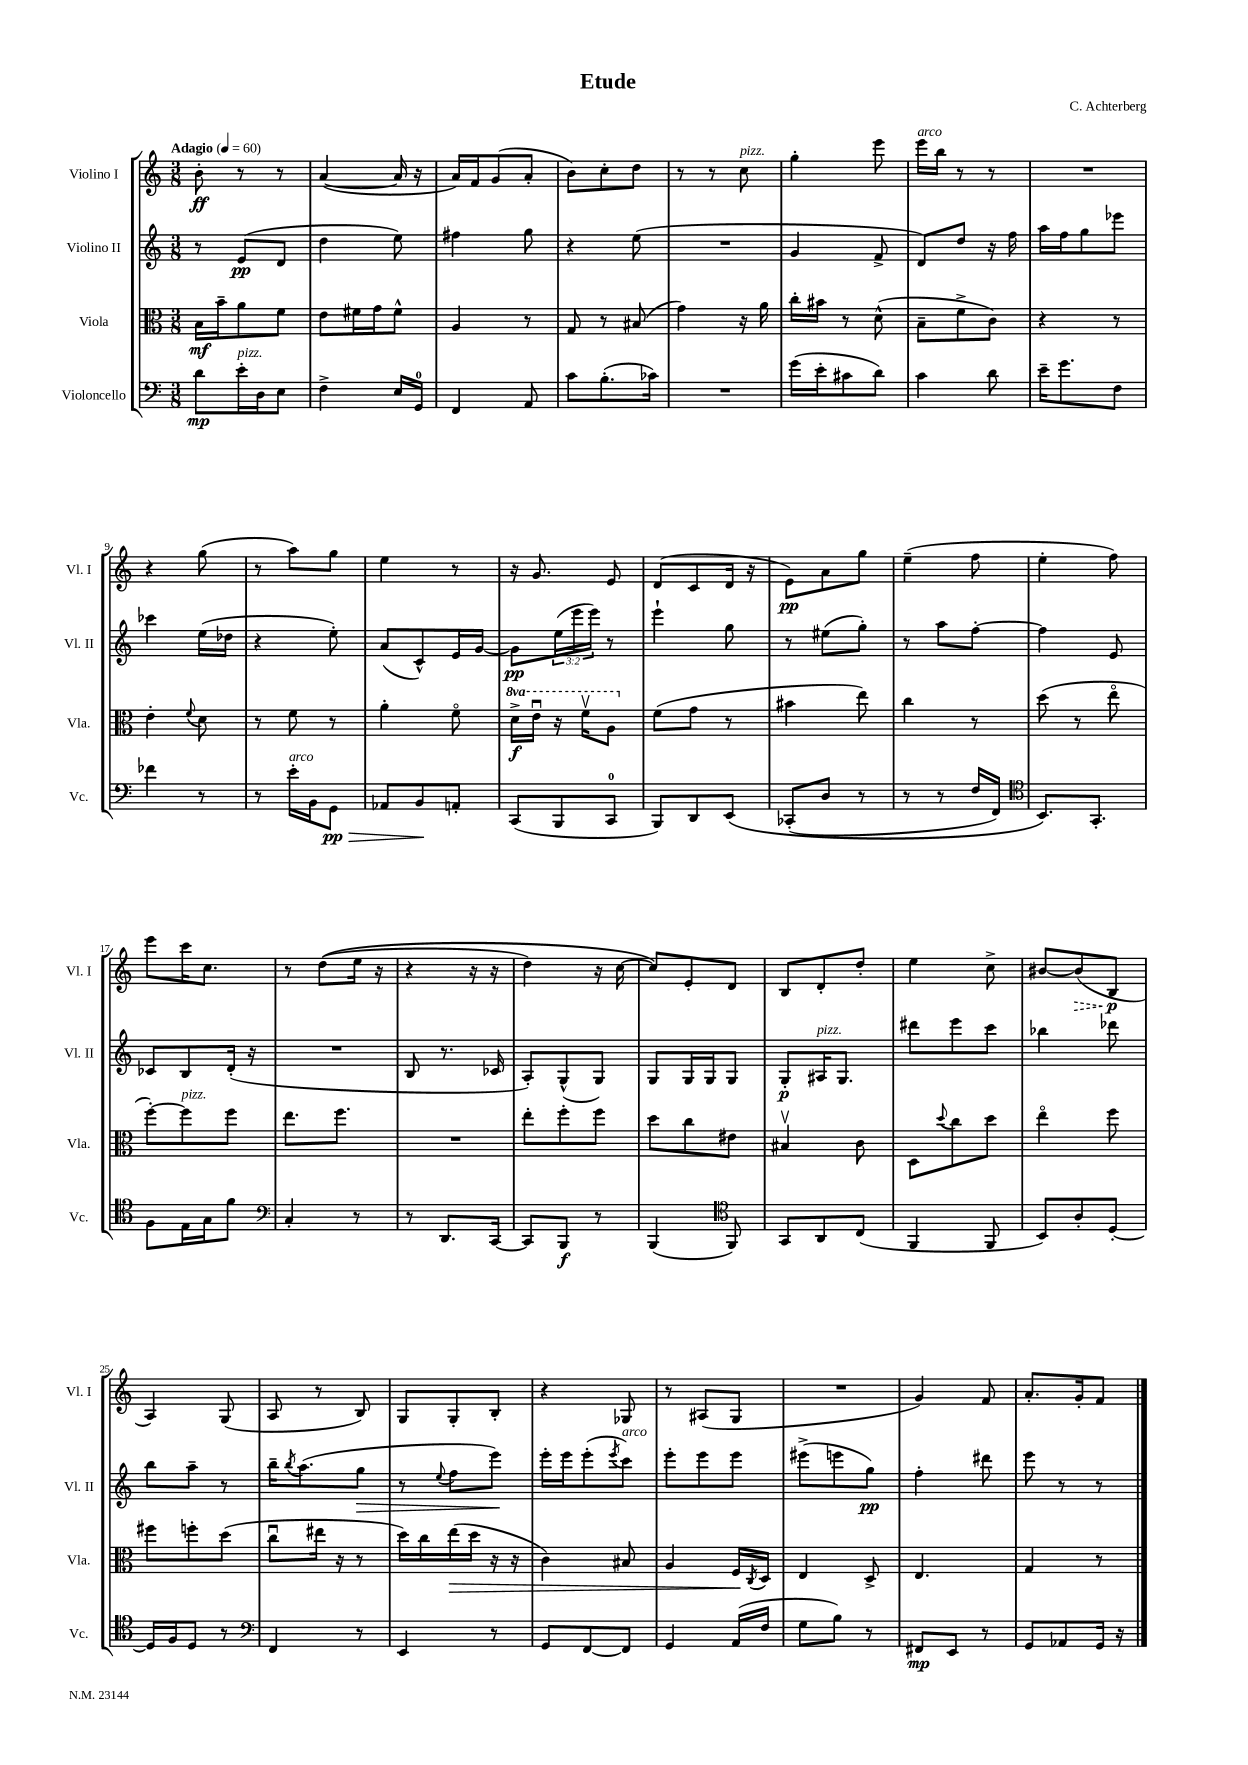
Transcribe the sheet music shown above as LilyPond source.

\header { title = "Etude" composer = "C. Achterberg" }
<<
\new StaffGroup <<
\new Staff = "s0" \with { instrumentName = "Violino I" shortInstrumentName = "Vl. I" } {
    \clef treble \key c \major \numericTimeSignature \time 3/8 \tempo "Adagio" 4 = 60
    b'8-.\ff r8 r8 |
    a'4~( a'16 r16 |
    a'16) f'16 g'8( a'8-. |
    b'8) c''8-. d''8 |
    r8 r8 c''8^\markup { \italic "pizz." } |
    g''4-. e'''8 |
    e'''16^\markup { \italic "arco" } b''16 r8 r8 |
    R4. |
    r4 g''8( |
    r8 a''8) g''8 |
    e''4 r8 |
    r16 g'8. e'8 |
    d'8( c'8 d'16 r16 |
    e'8\pp) a'8 g''8 |
    e''4--( f''8 |
    e''4-. f''8) |
    e'''8 c'''16 c''8. |
    r8 d''8(\( e''16 r16 |
    r4 r16 r16 |
    d''4) r16 c''16~ |
    c''8\) e'8-. d'8 |
    b8 d'8-. d''8-. |
    e''4 c''8-> |
    bis'8~ \once \override Hairpin.style = #'dashed-line bis'8\>( b8\p\! |
    a4) g8( |
    a8 r8 b8) |
    g8 g8-. b8-. |
    r4 ges8 |
    r8 ais8( g8 |
    R4. |
    g'4) f'8 |
    a'8.-. g'16-. f'8 \bar "|." |
}
\new Staff = "s1" \with { instrumentName = "Violino II" shortInstrumentName = "Vl. II" } {
    \clef treble \key c \major \numericTimeSignature \time 3/8 \override Staff.TupletNumber.text = #tuplet-number::calc-fraction-text
    r8 e'8\pp( d'8 |
    d''4 e''8) |
    fis''4 g''8 |
    r4 e''8( |
    R4. |
    g'4 f'8-> |
    d'8) d''8 r16 f''16 |
    a''16 f''16 g''8 ees'''8 |
    ces'''4 e''16( des''16 |
    r4 e''8-.) |
    a'8( c'8-^) e'16 g'16~ |
    g'8\pp \tuplet 3/2 { e''16( e'''16 e'''16) } r8 |
    e'''4-! g''8 |
    r8 eis''8( g''8-.) |
    r8 a''8 f''8~-. |
    f''4 e'8 |
    ces'8 b8 d'16-.( r16 |
    R4. |
    b8 r8. ces'16 |
    a8-.) g8-^( g8) |
    g8 g16 g16 g8 |
    g8-.\p ais16^\markup { \italic "pizz." } g8. |
    dis'''8 e'''8 c'''8 |
    bes''4 des'''8 |
    b''8 a''8-- r8 |
    b''16-- \acciaccatura { b''8 } a''8.( g''8\> |
    r8 \appoggiatura { e''8 } f''8 e'''8\!) |
    e'''16-. e'''16 e'''8-.( \acciaccatura { e'''8 } c'''8^\markup { \italic "arco" }) |
    e'''8-. e'''8 e'''8 |
    eis'''8->( e'''8 g''8\pp) |
    f''4-. dis'''8 |
    e'''8 r8 r8 \bar "|." |
}
\new Staff = "s2" \with { instrumentName = "Viola" shortInstrumentName = "Vla." } {
    \clef alto \key c \major \numericTimeSignature \time 3/8 \set Staff.ottavationMarkups = #ottavation-simple-ordinals
    b16\mf b'16-- a'8 f'8 |
    e'8 fis'16 g'16 fis'8-^ |
    a4 r8 |
    g8 r8 bis8( |
    g'4) r16 a'16 |
    c''16-. bis'16 r8 d'8-^( |
    b8-- f'8-> c'8) |
    r4 r8 |
    e'4-. \appoggiatura { f'8 } d'8 |
    r8 f'8 r8 |
    a'4-. f'8\flageolet |
    \ottava #1 d''16->\f e''16\downbow r16 f''16\upbow a'8 \ottava #0 |
    f'8( g'8 r8 |
    bis'4 e''8) |
    c''4 r8 |
    d''8( r8 e''8\flageolet |
    f''8~-.) f''8^\markup { \italic "pizz." } f''8 |
    e''8. f''8. |
    R4. |
    e''8-. f''8-. f''8 |
    d''8 c''8 eis'8 |
    bis4\upbow c'8 |
    d8 \appoggiatura { d''8 } c''8 d''8 |
    e''4\flageolet f''8 |
    fis''8 f''8-. d''8( |
    c''8\downbow eis''16 r16 r8 |
    d''16) c''16 e''16\>( d''16 r16 r16 |
    c'4) bis8 |
    a4 f16\! \acciaccatura { c8 } d16 |
    e4 d8-> |
    e4. |
    g4 r8 \bar "|." |
}
\new Staff = "s3" \with { instrumentName = "Violoncello" shortInstrumentName = "Vc." } {
    \clef bass \key c \major \numericTimeSignature \time 3/8
    d'8\mp e'16-.^\markup { \italic "pizz." } d16 e8 |
    f4-> e16 g,16-0 |
    f,4 a,8 |
    c'8 b8.-.( ces'16) |
    R4. |
    g'16( e'16-. cis'8 d'8) |
    c'4 d'8 |
    e'16-- g'8. f8 |
    fes'4 r8 |
    r8 e'16-.^\markup { \italic "arco" } b,16 g,8\pp\> |
    aes,8 b,8\! a,8-. |
    c,8( b,,8 c,8-0 |
    b,,8) d,8 e,8\( |
    ces,8-.( d8 r8 |
    r8 r8 f16 f,16) |
    \clef tenor b,8.\) g,8.-. |
    f8 e16 g16 f'8 |
    \clef bass c4-. r8 |
    r8 d,8. c,16~ |
    c,8 b,,8\f r8 |
    b,,4( \clef tenor f,8) |
    g,8 a,8 c8( |
    f,4 f,8 |
    b,8) a8-. d8~-. |
    d16 f16 d8 r8 |
    \clef bass f,4 r8 |
    e,4 r8 |
    g,8 f,8~ f,8 |
    g,4 a,16( f16 |
    g8 b8) r8 |
    fis,8\mp e,8 r8 |
    g,8 aes,8 g,16 r16 \bar "|." |
}
>>
>>
